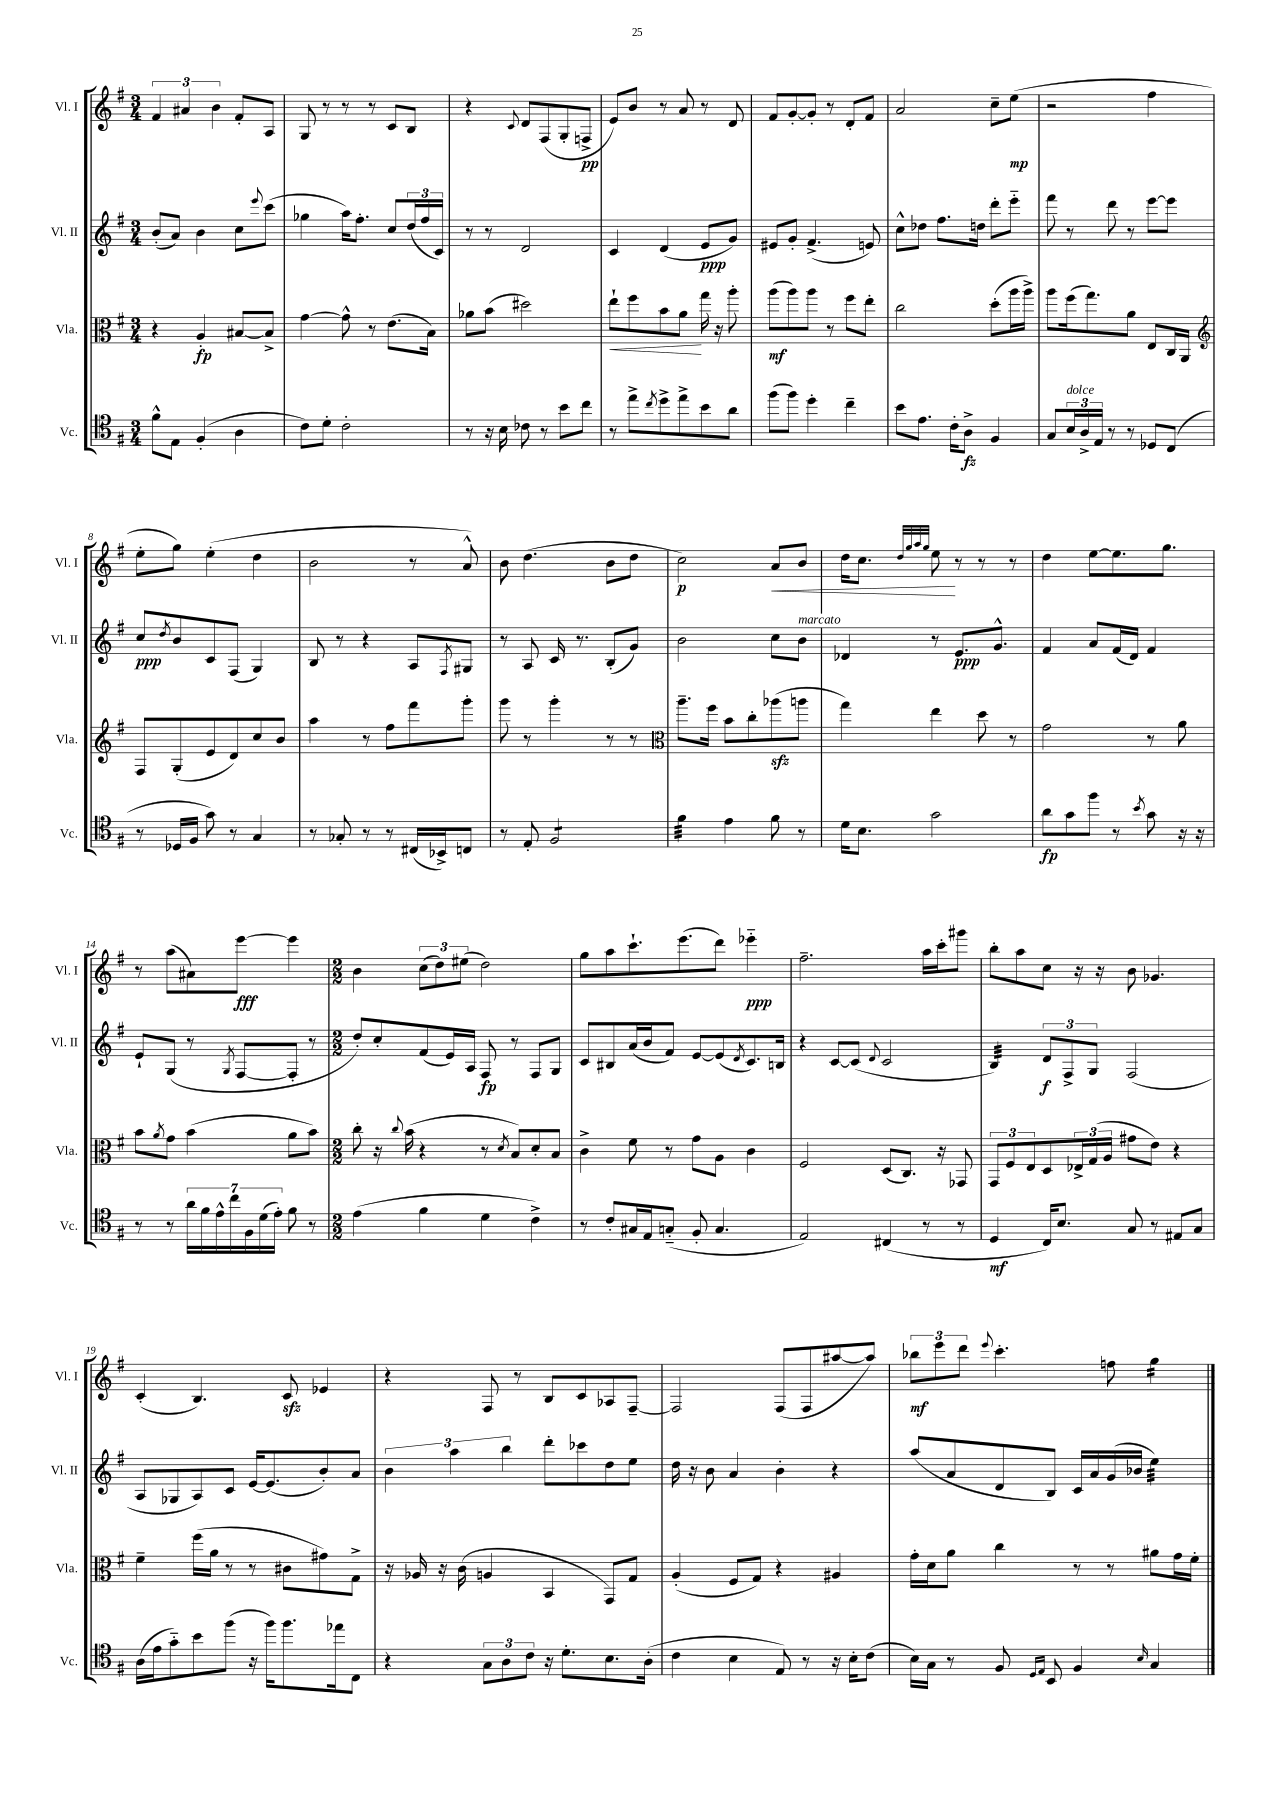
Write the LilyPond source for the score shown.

<<
\new StaffGroup <<
\new Staff = "s0" \with { instrumentName = "Vl. I" shortInstrumentName = "Vl. I" } {
    \clef treble \key g \major \numericTimeSignature \time 3/4
    \tuplet 3/2 { fis'4 ais'4 b'4 } fis'8-. a8 |
    g8 r8 r8 r8 c'8 b8 |
    r4 \appoggiatura { c'8 } d'8 fis8( g8-. f8->\pp |
    e'8) b'8 r8 a'8 r8 d'8 |
    fis'8 g'8~-. g'8-. r8 d'8-. fis'8 |
    a'2 c''8-- e''8\mp( |
    r2 fis''4 |
    e''8-. g''8) e''4-.( d''4 |
    b'2 r8 a'8-^) |
    b'8 d''4.( b'8 d''8 |
    c''2\p) a'8\< b'8 |
    d''16 c''8. \grace { d''32 g''32 a''32 g''32 } e''8\! r8 r8 r8 |
    d''4 e''8~ e''8. g''8. |
    r8 a''8( ais'8) e'''8~\fff e'''4 |
    \numericTimeSignature \time 2/2 b'4 \tuplet 3/2 { c''8( d''8) eis''8( } d''2) |
    g''8 a''8 c'''8.-! e'''8.( d'''8) ees'''4-_\ppp |
    fis''2.-- a''16 c'''16-. gis'''8 |
    b''8-. a''8 c''8 r16 r16 b'8 ges'4. |
    c'4-.( b4.) c'8\sfz ees'4 |
    r4 fis8 r8 b8 c'8 aes8 fis8~-- |
    fis2 fis8( fis8 ais''8~ ais''8) |
    \tuplet 3/2 { bes''8\mf e'''8 d'''8 } \appoggiatura { e'''8 } c'''4.-. f''8 g''4:16 \bar "|." |
}
\new Staff = "s1" \with { instrumentName = "Vl. II" shortInstrumentName = "Vl. II" } {
    \clef treble \key g \major \numericTimeSignature \time 3/4
    b'8-.( a'8) b'4 c''8 \appoggiatura { e'''8 } c'''8( |
    ges''4 a''16) fis''8.-. c''8 \tuplet 3/2 { d''16( fis''16 c'16) } |
    r8 r8 d'2 |
    c'4 d'4( e'8\ppp g'8) |
    eis'8 g'8-. fis'4.->( e'8) |
    c''8-^ des''8 fis''8. d''16 d'''8-. e'''8-_ |
    fis'''8 r8 d'''8 r8 e'''8~ e'''8 |
    c''8\ppp \acciaccatura { d''8 } b'8 c'8 fis8( g4) |
    b8 r8 r4 a8 \acciaccatura { fis8 } gis8 |
    r8 a8 c'16 r8. b8-.( g'8) |
    b'2 c''8 b'8^\markup { \italic "marcato" } |
    des'4 r8 e'8.\ppp g'8.-^ |
    fis'4 a'8 fis'16( d'16) fis'4 |
    e'8-! g8( r8 \acciaccatura { g8 } fis8~ fis8-. r8 |
    \numericTimeSignature \time 2/2 d''8-.) c''8-. fis'8( e'16) a16 fis8\fp r8 fis8 g8 |
    c'8 bis8 a'16( b'16 fis'8) e'8~ e'8( \acciaccatura { d'8 } c'8.) b16 |
    r4 c'8~ c'8( \appoggiatura { d'8 } c'2 |
    b4:32) \tuplet 3/2 { d'8\f fis8-> g8 } fis2( |
    a8 ges8 a8) c'8 e'16~ e'8.( b'8-.) a'8 |
    \tuplet 3/2 { b'4 a''4 b''4 } d'''8-. ces'''8 d''8 e''8 |
    d''16 r16 b'8 a'4 b'4-. r4 |
    a''8( a'8 d'8 b8) c'16 a'16 g'16( bes'16 e''4:32) \bar "|." |
}
\new Staff = "s2" \with { instrumentName = "Vla." shortInstrumentName = "Vla." } {
    \clef alto \key g \major \numericTimeSignature \time 3/4
    r4 a4-.\fp bis8~ bis8-> |
    g'4~ g'8-^ r8 e'8.( b16) |
    aes'8 b'8( dis''2) |
    e''8-!\< fis''8 b'8 a'8\! g''16 r16 a''8-. |
    a''8\mf( a''8) a''8 r8 fis''8 e''8-. |
    c''2 d''8-.( a''16 a''16->) |
    a''8 fis''16( g''8.) a'8 e8 c16 a,16 |
    \clef treble fis8 g8-.( e'8 d'8) c''8 b'8 |
    a''4 r8 fis''8 fis'''8 g'''8-. |
    g'''8 r8 g'''4-. r8 r8 |
    \clef alto a''8.-- fis''16 b'8 c''8-. aes''8\sfz( a''8 |
    g''4) e''4 d''8 r8 |
    g'2 r8 a'8 |
    b'8 \acciaccatura { a'8 } g'8 b'4( a'8 b'8) |
    \numericTimeSignature \time 2/2 c''8-. r16 \appoggiatura { c''8 } b'16( r4 r8 \acciaccatura { d'8 } b8) d'8-. b8 |
    c'4-> fis'8 r8 g'8 a8 c'4 |
    fis2 d8( c8.) r16 ges,8 |
    \tuplet 3/2 { g,8 fis8 e8 } d8 \tuplet 3/2 { ees16-> g16( a16 } gis'8 e'8) r4 |
    fis'4-- fis''16( a'16 r8 r8 cis'8 gis'8) g8-> |
    r16 aes16 r16 c'16( a4 b,4 g,8) g8 |
    a4-.( fis8 g8) r4 ais4 |
    g'16-. d'16 a'8 c''4 r8 r8 ais'8 g'16 fis'16-. \bar "|." |
}
\new Staff = "s3" \with { instrumentName = "Vc." shortInstrumentName = "Vc." } {
    \clef tenor \key g \major \numericTimeSignature \time 3/4
    fis'8-^ e8 fis4-.( a4 |
    c'8) d'8-. c'2-. |
    r8 r16 b16 ces'8 r8 b'8 c''8 |
    r8 e''8-> \acciaccatura { c''8 } d''8-> e''8-> b'8 a'8 |
    fis''8( fis''8) d''4-. c''4-- |
    b'8 e'8. c'16-. a8->\fz fis4 |
    g8 \tuplet 3/2 { b16^\markup { \italic "dolce" } a16-> e16 } r8 r8 des8 c8( |
    r8 des16 fis16 g'8) r8 g4 |
    r8 ges8-. r8 r8 cis16( bes,16->) c8 |
    r8 e8-. fis2:8 |
    fis'4:32 e'4 fis'8 r8 |
    d'16 b8. g'2 |
    a'8\fp g'8 fis''8 r8 \acciaccatura { b'8 } g'8 r16 r16 |
    r8 r8 \tuplet 7/4 { a'16 fis'16 e'16-^ c''16 fis16 d'16( e'16-.) } fis'8 r8 |
    \numericTimeSignature \time 2/2 e'4( fis'4 d'4 c'4->) |
    r8 c'8-. gis16 e16 g8-_( fis8-. g4. |
    e2) cis4( r8 r8 |
    d4\mf c16) b8. g8 r8 eis8 g8 |
    a16( e'16 g'8-_) b'8 fis''8( r16 fis''16) fis''8. ees''16 c8 |
    r4 \tuplet 3/2 { g8 a8 c'8 } r16 d'8.-. b8. a16-.( |
    c'4 b4 e8) r8 r16 b16-. c'8( |
    b16) g16 r8 fis8 \grace { d16 e16 } b,8 fis4 \grace { b16 } g4 \bar "|." |
}
>>
>>
